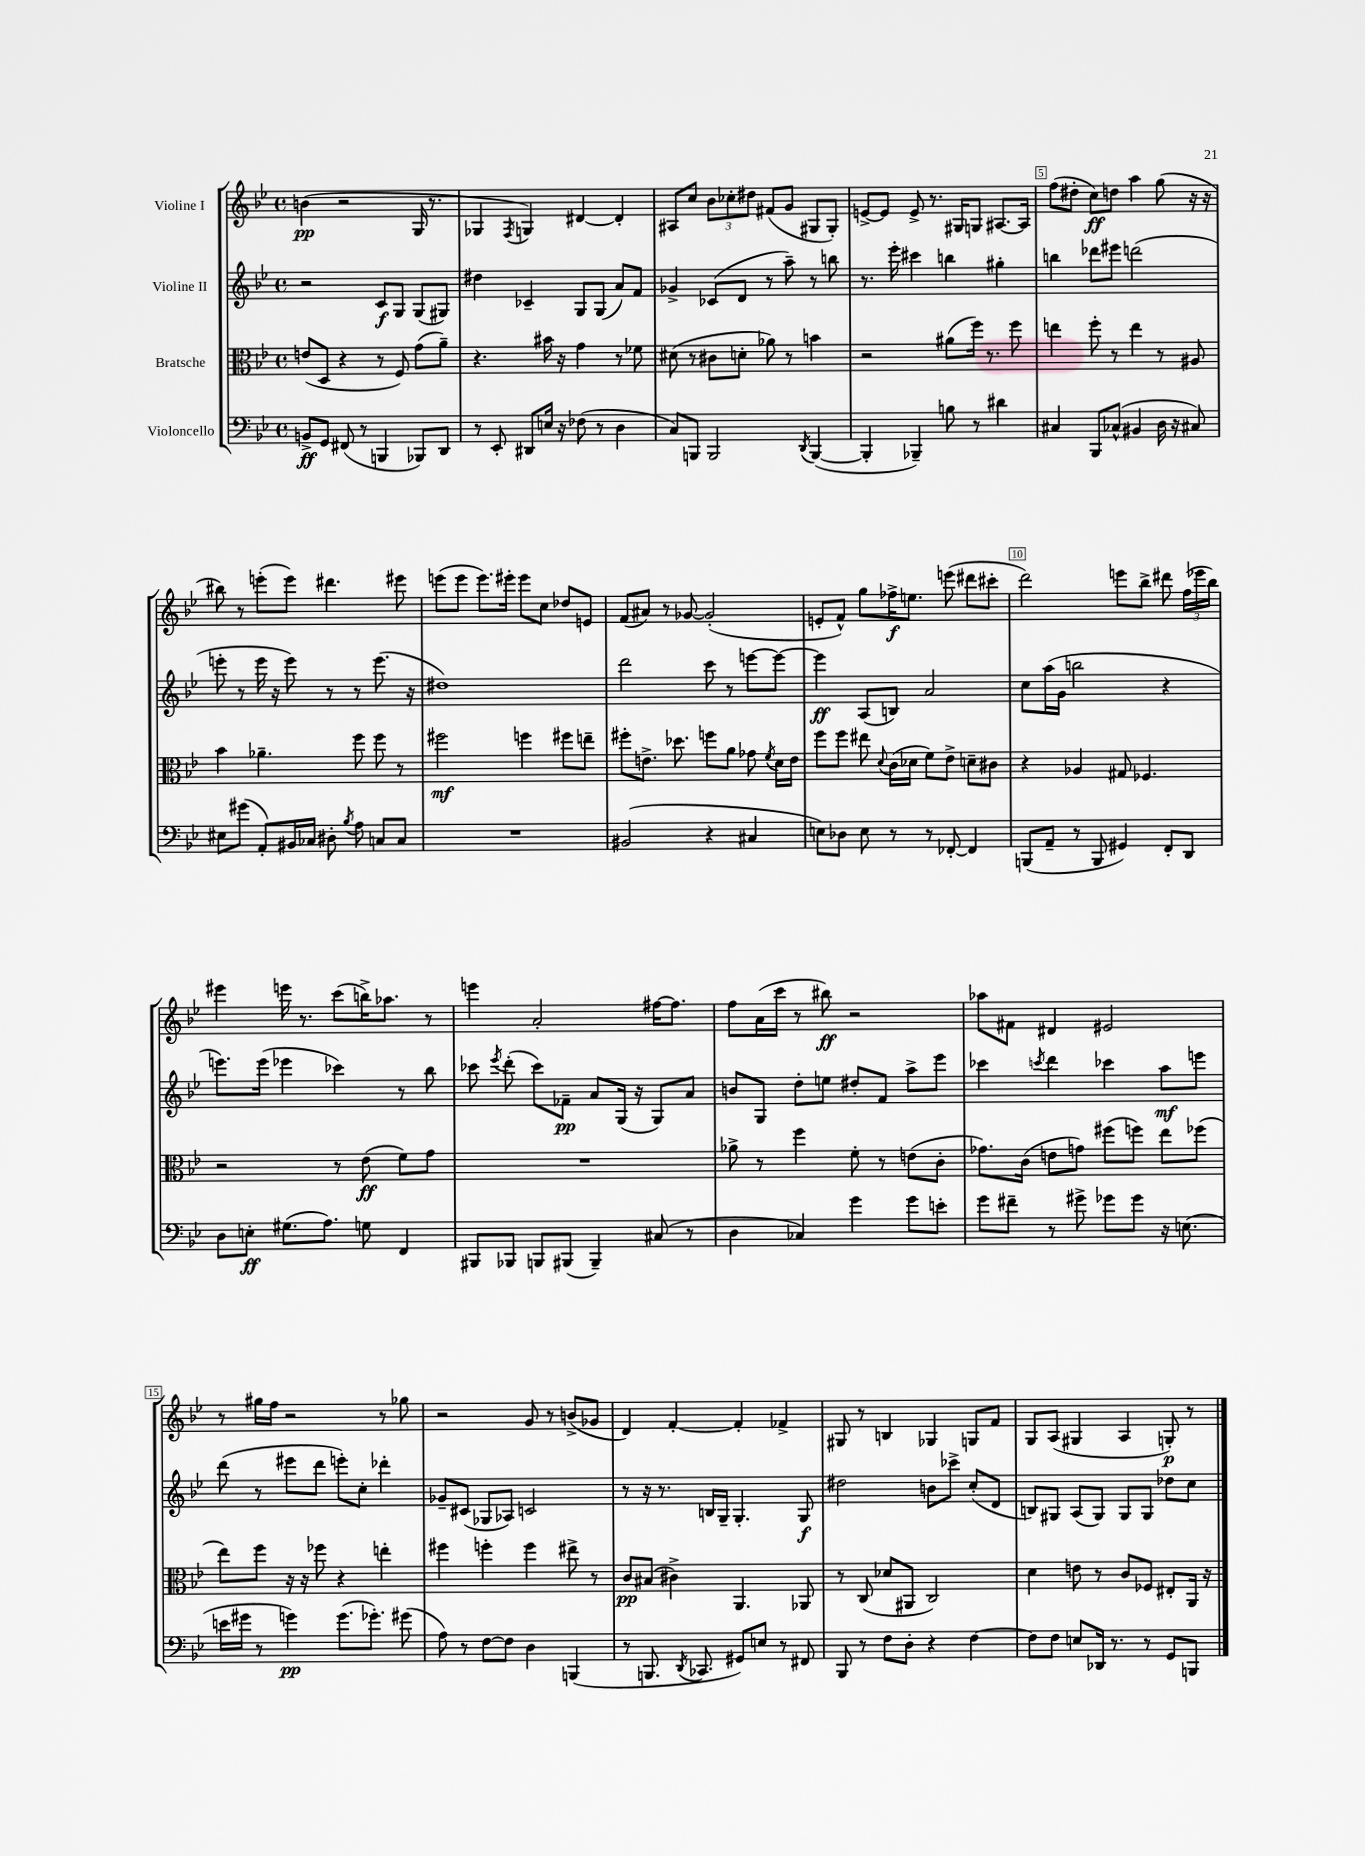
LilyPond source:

<<
\new StaffGroup <<
\new Staff = "s0" \with { instrumentName = "Violine I" } {
    \clef treble \key bes \major \defaultTimeSignature \time 4/4
    \autoBeamOff b'4\pp( r2 g16 r8. |
    ges4 \acciaccatura { f8 } g4) dis'4~ dis'4-. |
    ais8[ c''8] \tuplet 3/2 { bes'8[ ces''8-. dis''8] } fis'8[( g'8] gis8[ gis8]-.) |
    e'8[~-> e'8] e'8-> r8. gis16[ g8] ais8.[~ ais16] |
    f''8[( dis''8]-. c''8[\ff) d''8] a''4 g''8( r16 r16 |
    bis''8) r8 e'''8[-.( e'''8]) dis'''4. eis'''8 |
    e'''8[( e'''8] e'''8.[) eis'''16]-. eis'''8[ c''8] des''8[ e'8] |
    f'8[( ais'8]) r8 ges'8~ ges'2-.( |
    e'8[-. f'8]-^) g''8[ fes''16->\f e''8.] e'''8( dis'''8[ cis'''8]-. |
    d'''2) e'''8[ bes''8]-> dis'''8 \tuplet 3/2 { f''16[( ees'''16 bes''16]) } |
    eis'''4 e'''16 r8. c'''8[( b''16->) aes''8.] r8 |
    e'''4 a'2-. fis''16[~ fis''8.] |
    f''8[ a'16( c'''16] r8 bis''8\ff) r2 |
    aes''8[ fis'8] dis'4 eis'2 |
    r8 gis''16[ f''16] r2 r8 ges''8 |
    r2 g'8 r8 b'8[->( ges'8] |
    d'4) f'4~-. f'4-. fes'4-> |
    gis8 r8 b4 ges4 g8[ f'8] |
    g8[ a8]( gis4 a4 g8-.\p) r8 \bar "|." |
}
\new Staff = "s1" \with { instrumentName = "Violine II" } {
    \clef treble \key bes \major \defaultTimeSignature \time 4/4
    \autoBeamOff r2 c'8[\f g8] g8[( gis8]) |
    dis''4 ces'4-- g8[ g8]( a'8[) f'8] |
    ges'4-> ces'8[( d'8] r8 a''8--) r8 b''8 |
    r8. ees'''16-. cis'''4 b''4 gis''4-. |
    b''4 des'''8[ eis'''8] d'''2( |
    e'''8-. r8 e'''16 r16 e'''8) r8 r8 e'''8.( r16 |
    dis''1) |
    d'''2 c'''8 r8 e'''8[~ e'''8]~ |
    e'''4\ff a8[( b8]) a'2 |
    c''8[ a''16( g'16] b''2 r4 |
    e'''8.[) e'''16]( ees'''4 ces'''4) r8 bes''8 |
    ces'''8 \acciaccatura { ees'''8 } d'''8-.( ces'''8[) fes'8]--\pp a'8[ g16]( r16 g8[) a'8] |
    b'8[ g8] d''8[-. e''8] dis''8[-. f'8] a''8[-> ees'''8] |
    ces'''4 \acciaccatura { c'''8 } d'''4 ces'''4 a''8[\mf e'''8] |
    d'''8( r8 eis'''8[ d'''8] e'''8[-.) c''8]-. des'''4-. |
    ges'8[-- cis'8]( ges8[ aes8]) c'2 |
    r8 r16 r8. b16[ g16]-- g4.-. g8\f |
    dis''2 b'8[ ces'''8]-> c''8[-.( d'8] |
    b8[) gis8] a8[( gis8]) gis8[ gis8] des''8[ c''8] \bar "|." |
}
\new Staff = "s2" \with { instrumentName = "Bratsche" } {
    \clef alto \key bes \major \defaultTimeSignature \time 4/4
    \autoBeamOff e'8[( d8] r4 r8 f8) g'8[( a'8]--) |
    r4. bis'16 r16 g'4 r8 fes'8 |
    dis'8( r8 cis'8[ d'8]-. aes'8) r8 b'4 |
    r2 ais'8[( f''16]) r8. f''8 |
    e''4 f''8-. r8 e''4 r8 ais8 |
    bes'4 aes'4.-- f''8 f''8 r8 |
    fis''2\mf f''4 fis''8[ e''8]-- |
    fis''8[-. e'8.]-> des''8. f''8[ a'8] ges'8 \acciaccatura { f'8 } d'16[ e'16] |
    f''8[ f''8] eis''8 \appoggiatura { d'8 } c'16[( des'16] f'8[) ees'8]-> d'8[-- cis'8] |
    r4 aes4 gis8 fes4. |
    r2 r8 ees'8\ff( f'8[) g'8] |
    R1 |
    aes'8-> r8 f''4 f'8-. r8 e'8[( c'8]-. |
    ges'8.[) c'16]( e'8[ g'8]) fis''8[( f''8]) ees''8[ fes''8]( |
    ees''8[) f''8] r16 r16 fes''8 r4 e''4-. |
    fis''4 f''4-. f''4 eis''8-> r8 |
    c'8[\pp bis8]( cis'4->) a,4. aes,8 |
    r8 c8( des'8[ ais,8] c2) |
    d'4 e'8 r8 c'8[ fes8] eis8[-. a,16] r16 \bar "|." |
}
\new Staff = "s3" \with { instrumentName = "Violoncello" } {
    \clef bass \key bes \major \defaultTimeSignature \time 4/4
    \autoBeamOff b,8[->\ff g,8] fis,8( r8 b,,4 bes,,8[) d,8] |
    r8 ees,8-. dis,8[ e16] r16 fes8( r8 d4 |
    c8[) b,,8] b,,2 \acciaccatura { d,8 } b,,4~( |
    b,,4-. bes,,4--) b8 r8 dis'4 |
    cis4 bes,,8[ ces8]-^( bis,4 d16 r16 cis8) |
    eis8[ gis'8]( a,8[-.) bis,16 ces16] dis8-. \acciaccatura { bes8 } a8 c8[ c8] |
    R1 |
    bis,2( r4 cis4 |
    e8[) des8] e8 r8 r8 fes,8~-. fes,4 |
    b,,8[( a,8]-- r8 b,,8 gis,4) f,8[-. d,8] |
    d8[ e8]-.\ff gis8.[( a8.]) g8 f,4 |
    bis,,8[ bes,,8] b,,8[ bis,,8]( bis,,4--) cis8( r8 |
    d4 ces4) g'4 g'8[ e'8]-. |
    g'8[ fis'8]-- r8 gis'8-> ges'8[ ges'8] r16 e8.( |
    e'16[ gis'16] r8 g'4\pp) g'8.[( ges'8.]-.) gis'8( |
    a8) r8 f8[~ f8] d4 b,,4( |
    r8 b,,8. \acciaccatura { d,8 } ces,8. gis,8[) e8] r8 fis,8 |
    bes,,8 r8 f8[ d8]-. r4 f4~ |
    f8[ f8] e8[ des,16] r8. r8 g,8[ b,,8] \bar "|." |
}
>>
>>
\layout { \context { \Score \override BarNumber.break-visibility = ##(#f #t #t) barNumberVisibility = #(every-nth-bar-number-visible 5) \override BarNumber.stencil = #(make-stencil-boxer 0.1 0.3 ly:text-interface::print) } }
